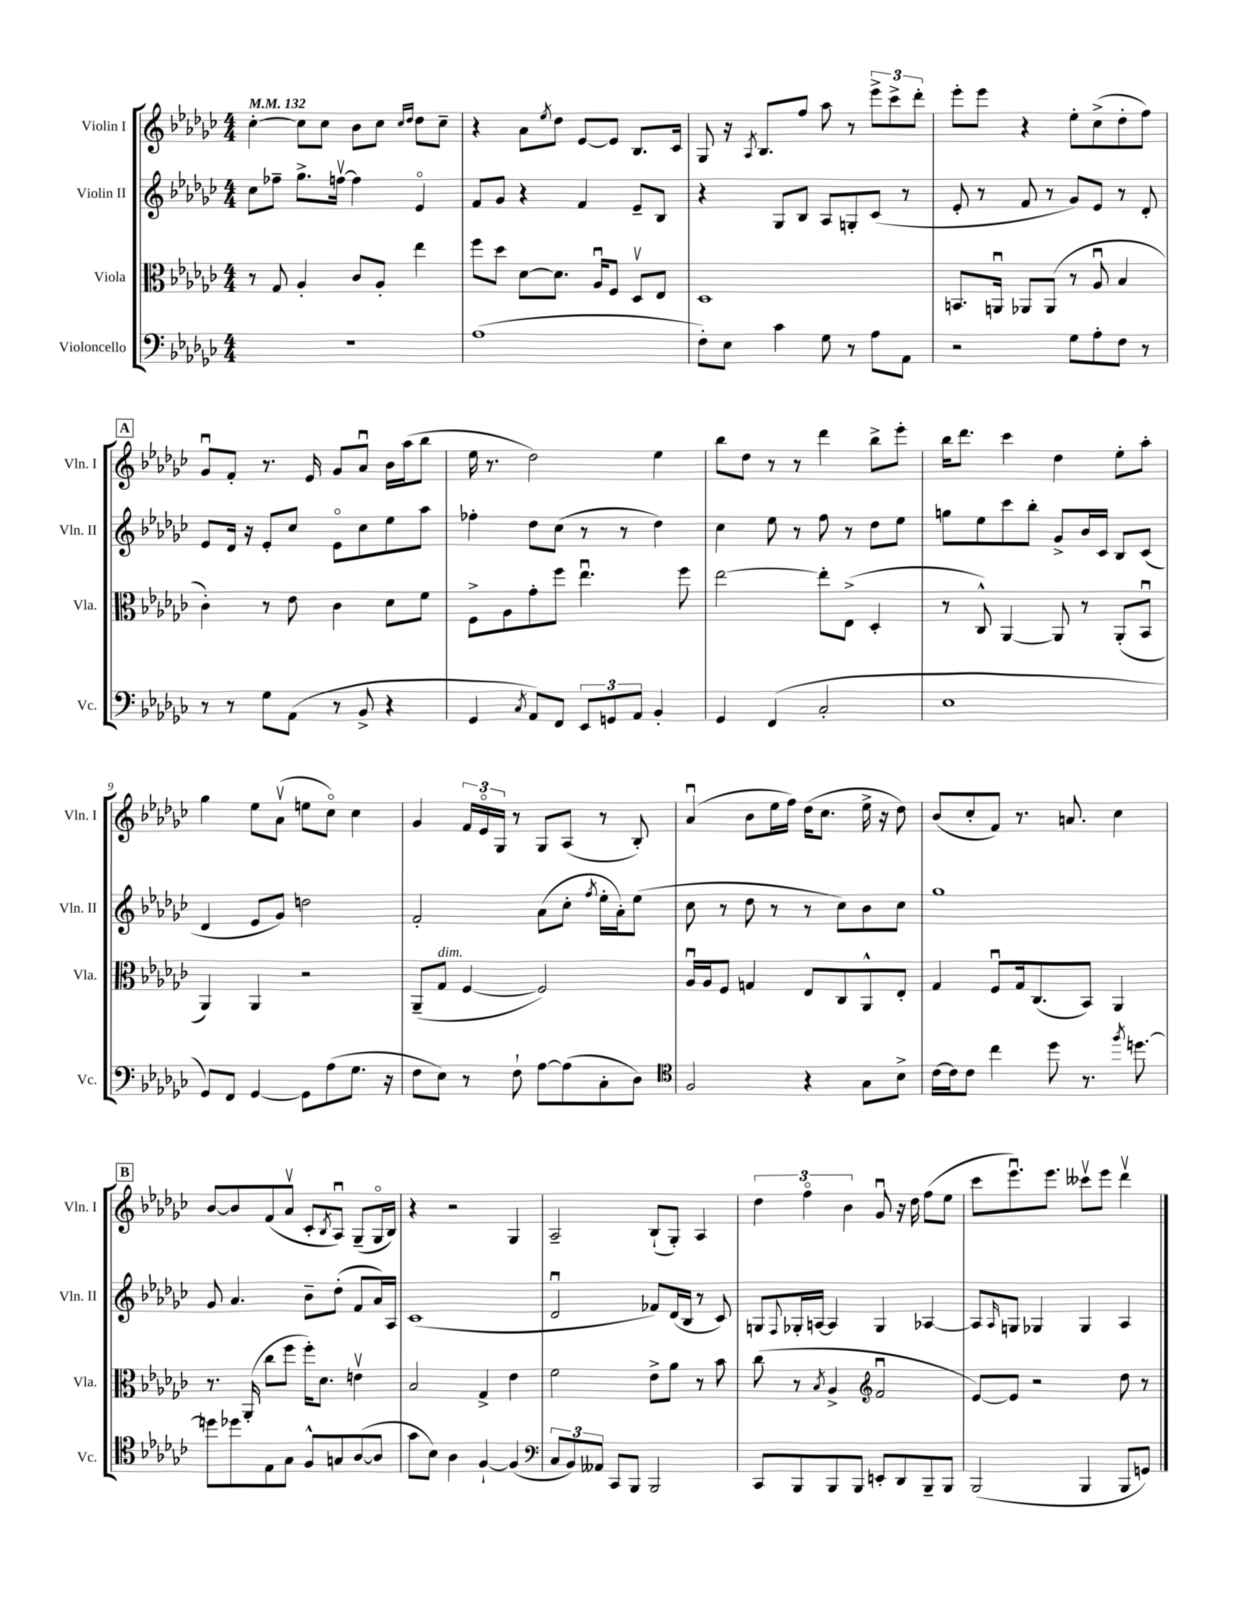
<<
\new StaffGroup <<
\new Staff = "s0" \with { instrumentName = "Violin I" shortInstrumentName = "Vln. I" } {
    \clef treble \key ges \major \numericTimeSignature \time 4/4 \tempo 4 = 132
    ces''4~-. ces''8 ces''8 bes'8 ces''8 \grace { ces''16 des''16 } des''8 ces''8-- |
    r4 aes'8 \acciaccatura { ees''8 } des''8 ees'8~ ees'8 bes8. ces'16 |
    ges8 r16 \acciaccatura { aes8 } bes8. f''8 aes''8 r8 \tuplet 3/2 { ees'''8-> ces'''8-> des'''8-. } |
    ees'''8-. ees'''8 r4 ees''8-. ces''8->( des''8-. f''8) |
    \mark \markup { \box "A" } ges'8\downbow f'8-. r8. ees'16 ges'8 aes'8\downbow bes'16 aes''16( bes''8 |
    ees''16 r8. des''2) ees''4 |
    bes''8 des''8 r8 r8 des'''4 bes''8-> ees'''8-. |
    bes''16 des'''8. ces'''4 des''4 ees''8-. aes''8-. |
    ges''4 ees''8 aes'8\upbow( e''8 ces''8\flageolet) ces''4 |
    ges'4 \tuplet 3/2 { f'16 ees'16\flageolet ges16 } r8 ges8 aes8( r8 bes8-.) |
    aes'4\downbow( bes'8 ees''16 f''16) des''16( ces''8. ees''16-> r16 des''8) |
    bes'8( ces''8-. f'8) r8. a'8. ces''4 |
    \mark \markup { \box "B" } bes'8~ bes'8 f'8( aes'8\upbow ces'8-. \acciaccatura { bes8 } aes8\downbow) ges8--( ges16\flageolet bes16) |
    r4 r2 ges4 |
    aes2-- bes8-!( ges8-.) aes4 |
    \tuplet 3/2 { des''4 f''4\flageolet bes'4 } ges'8\downbow r16 des''16 f''8( ees''8 |
    ces'''8 ees'''8.\downbow) ees'''8. ceses'''8\upbow ees'''8 des'''4\upbow \bar "|." |
}
\new Staff = "s1" \with { instrumentName = "Violin II" shortInstrumentName = "Vln. II" } {
    \clef treble \key ges \major \numericTimeSignature \time 4/4
    ces''8 fes''8-- ges''8.-> f''16~\upbow f''4 ees'4\flageolet |
    f'8 ges'8 r4 f'4 ees'8-- bes8 |
    r4 ges8 bes8 aes8 g8-. ces'8( r8 |
    ees'8-. r8 f'8 r8 ges'8) ees'8 r8 des'8-. |
    \mark \markup { \box "A" } ees'8 des'16 r16 ees'8-. ces''8 ees'8\flageolet ces''8 ees''8 aes''8 |
    fes''4-. des''8 ces''8( r8 r8 des''4) |
    ces''4 ees''8 r8 f''8 r8 des''8 ees''8 |
    g''8 ees''8 ces'''8 bes''8-. ges'8-> bes'16 ces'16 bes8 ces'8( |
    des'4 ees'8 ges'8) d''2 |
    f'2-. aes'8( ces''8-. \acciaccatura { f''8 } ees''16-. aes'16-.) ees''8( |
    ces''8 r8 des''8 r8 r8 ces''8) bes'8 ces''8 |
    ges''1 |
    \mark \markup { \box "B" } ges'8 aes'4. bes'8-- des''8-.( f'8 aes'16) aes16 |
    ces'1( |
    des'2\downbow fes'8) des'16( bes16 r8 ces'8) |
    g8 \appoggiatura { f8 } ges16-. a16~ a4 ges4 aes4~ |
    aes8 \grace { aes16 } g8 ges4 ges4 aes4 \bar "|." |
}
\new Staff = "s2" \with { instrumentName = "Viola" shortInstrumentName = "Vla." } {
    \clef alto \key ges \major \numericTimeSignature \time 4/4
    r8 ges8 aes4-. ces'8 aes8-. ees''4 |
    f''8 des''8 des'8~ des'8. aes16\downbow f8 des8\upbow ees8 |
    des1 |
    b,8. a,16\downbow aes,8 aes,8( r8 aes8\downbow bes4 |
    \mark \markup { \box "A" } ces'4-.) r8 ees'8 ces'4 des'8 f'8 |
    f8-> aes8 ges'8-. f''8 ees''4.\downbow f''8 |
    ees''2~ ees''8-. ees8->( des4-. |
    r8 ces8-^) aes,4~ aes,8 r8 aes,8-.( bes,8\downbow |
    aes,4) aes,4 r2 |
    aes,8--( ges8^\markup { \italic "dim." } f4~ f2) |
    aes16\downbow aes16 f8 g4 ees8 ces8 aes,8-^ ees8-. |
    ges4 f8\downbow ges16 ces8.( bes,8) aes,4 |
    \mark \markup { \box "B" } r8. aes,16-.( ces''8 f''8 f''16-.) des'8. e'4\upbow |
    bes2 ges4-> ees'4 |
    f'2 ees'8-> aes'8 r8 bes'8 |
    ces''8( r8 \acciaccatura { bes8 } aes4-> \clef treble f'2\downbow |
    ees'8~) ees'8 r2 des''8 r8 \bar "|." |
}
\new Staff = "s3" \with { instrumentName = "Violoncello" shortInstrumentName = "Vc." } {
    \clef bass \key ges \major \numericTimeSignature \time 4/4
    R1 |
    aes1( |
    f8-.) ees8 ces'4 ges8 r8 aes8 aes,8 |
    r2 ges8 aes8-. f8 r8 |
    \mark \markup { \box "A" } r8 r8 ges8 aes,8( r8 bes,8-> r4 |
    ges,4 \acciaccatura { ces8 } aes,8) f,8 \tuplet 3/2 { ees,8 g,8 aes,8 } bes,4-. |
    ges,4 f,4( ces2-. |
    ees1 |
    ges,8) f,8 ges,4~ ges,8 aes8( ges8. r16 |
    f8 ees8) r8 f8-! aes8~ aes8( ces8-. des8) |
    \clef tenor f2 r4 ges8 bes8-> |
    ces'16~ ces'16 ces'8 ces''4 des''8 r8. \acciaccatura { f''8 } d''8.~ |
    \mark \markup { \box "B" } d''8 des''8 ees8 ges8 f8-^ g8 aes8~( aes8 |
    ges'8 bes8) aes4 f4~-! f4( |
    \clef bass \tuplet 3/2 { ces8 bes,8) aeses,8 } ces,8 bes,,8 bes,,2 |
    ces,8 bes,,8 bes,,8 bes,,8 e,8-. des,8 bes,,8-- bes,,8 |
    bes,,2( bes,,4 bes,,8 g,8) \bar "|." |
}
>>
>>
